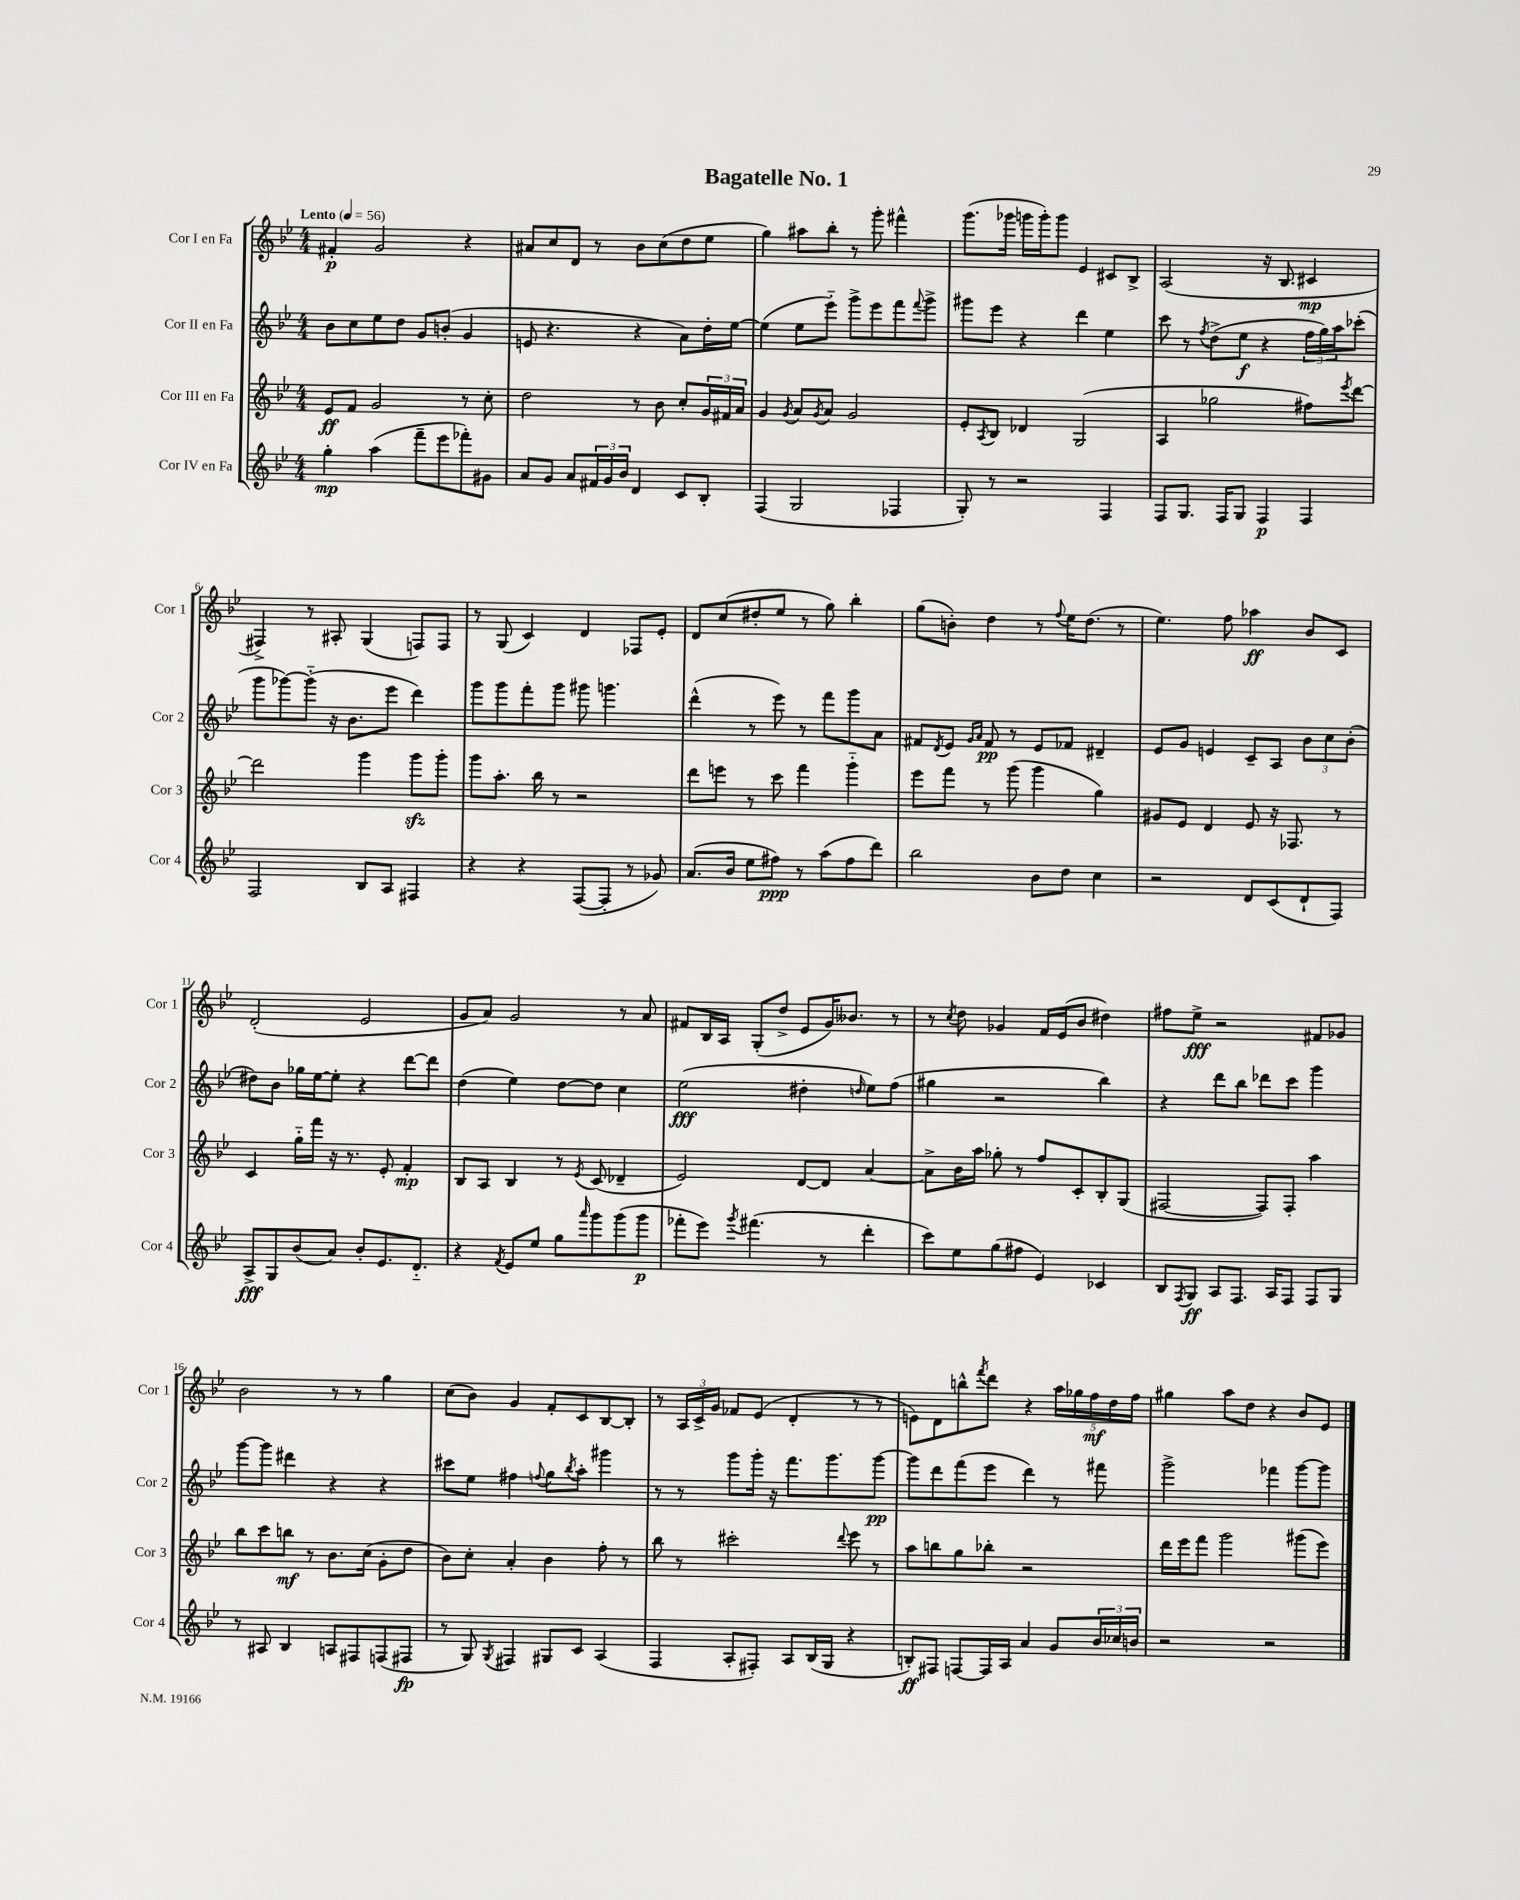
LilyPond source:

\header { title = "Bagatelle No. 1" }
<<
\new StaffGroup <<
\new Staff = "s0" \with { instrumentName = "Cor I en Fa" shortInstrumentName = "Cor 1" } {
    \clef treble \key bes \major \numericTimeSignature \time 4/4 \tempo "Lento" 4 = 56
    fis'4-.\p g'2 r4 |
    ais'8 c''8 d'8 r8 bes'8 c''8( d''8 ees''8 |
    g''4) ais''8 bes''8-. r8 g'''8-. fis'''4-^ |
    g'''8.( ges'''16 g'''16 g'''16-.) g'''8 ees'4 cis'8 bes8-> |
    a2( r16 bes8. cis'4\mp |
    fis4->) r8 ais8-. g4( f8) f8 |
    r8 g8( c'4) d'4 fes8 ees'8-. |
    d'8 c''8( dis''8-. ees''8 r8 g''8) bes''4-. |
    g''8( b'8-.) d''4 r8 \appoggiatura { f''8 } ees''16 d''8.( r8 |
    ees''4.) f''8 aes''4\ff bes'8 c'8 |
    d'2-.( ees'2 |
    g'8 a'8) g'2 r8 a'8 |
    fis'8 bes16 a16 g8-.( d''8-> ees'8 g'16) beses'8. r8 |
    r8 \acciaccatura { c''8 } d''8 ges'4 f'16 ees'16( bes'8 dis''4) |
    fis''8 ees''8->\fff r2 fis'8 ges'8 |
    bes'2 r8 r8 g''4 |
    c''8( bes'8) g'4 f'8-. c'8 bes8~ bes8-. |
    r8 \tuplet 3/2 { a16 c'16-> g'16 } fes'8 ees'8( d'4-. r8 r8 |
    e'8) d'8 b''8-^ \acciaccatura { f'''8 } d'''8 r4 \tuplet 5/4 { a''16 ges''16 f''16\mf d''16 f''16 } |
    gis''4 a''8 d''8 r4 bes'8 ees'8 \bar "|." |
}
\new Staff = "s1" \with { instrumentName = "Cor II en Fa" shortInstrumentName = "Cor 2" } {
    \clef treble \key bes \major \numericTimeSignature \time 4/4
    bes'8 c''8 ees''8 d''8 g'8 b'8-.( g'4 |
    e'8 r4. r4 a'8) d''16-. ees''16~ |
    ees''4( ees''8 ees'''8-_) g'''8-> ees'''8 f'''8 \appoggiatura { f'''8 } g'''8-> |
    gis'''8 ees'''8 r4 d'''4 ees''4 |
    c'''8 r8 \acciaccatura { f''8 } d''8->( ees''8\f r4 \tuplet 3/2 { f''16 g''16) a''16 } ces'''8-.( |
    g'''8 ges'''8~) ges'''8-_( r16 bes'8. ees'''8 d'''4) |
    g'''8 g'''8 f'''8-. g'''8 gis'''8 g'''4. |
    d'''4-^( r8 ees'''8) r8 f'''8 g'''8 a'8 |
    fis'8 \acciaccatura { d'8 } ees'8 \grace { g'16 a'16 } fis'8\pp r8 ees'8 fes'8 dis'4-- |
    ees'8 g'8 e'4 c'8-- a8 \tuplet 3/2 { bes'8 c''8 bes'8-.( } |
    dis''8) bes'8 ges''16 ees''16~ ees''8-. r4 d'''8~ d'''8 |
    d''4( ees''4) d''8~ d''8 c''4 |
    ees''2\fff( dis''4-. \grace { d''16 } ees''8) f''8( |
    gis''4 r2 bes''4) |
    r4 d'''8 bes''8 des'''8 c'''8 g'''4 |
    g'''8~ g'''8 dis'''4 r4 r4 |
    cis'''8 ees''8 fis''4 \appoggiatura { f''8 } g''8 \acciaccatura { bes''8 } a''8-. gis'''4 |
    r8 r8 g'''8 g'''16-. r16 f'''8. g'''8. g'''8~\pp |
    g'''8 d'''8 f'''8( ees'''8 d'''4) r8 fis'''8 |
    g'''2-> fes'''4 g'''8~ g'''8 \bar "|." |
}
\new Staff = "s2" \with { instrumentName = "Cor III en Fa" shortInstrumentName = "Cor 3" } {
    \clef treble \key bes \major \numericTimeSignature \time 4/4
    ees'8\ff f'8 g'2 r8 c''8-. |
    d''2 r8 bes'8 c''8-. \tuplet 3/2 { g'16 fis'16 a'16 } |
    g'4 \acciaccatura { g'8 } a'8 \acciaccatura { g'8 } a'8 g'2 |
    ees'8-. \acciaccatura { a8 } bes8 des'4 g2( |
    a4 ges''2 fis''8) \acciaccatura { ees'''8 } d'''8~ |
    d'''2 g'''4 g'''8\sfz g'''8-. |
    g'''8 a''8.-. bes''16 r8 r2 |
    d'''8 e'''8 r8 c'''8 f'''4 g'''4-_ |
    ees'''8 f'''8 r8 g'''8( g'''4 g''4) |
    gis'8 ees'8 d'4 ees'8 r16 fes8. r8 |
    c'4 g''16-_ f'''16 r16 r8. ees'8-. f'4-.\mp |
    bes8 a8 bes4 r8 \acciaccatura { ees'8 } c'8( des'4-- |
    ees'2) d'8~ d'8 a'4~ |
    a'8-> bes'16 a''16 ges''8-. r8 f''8 c'8-. bes8-. g8( |
    fis2~ fis8) fis8-. a''4 |
    bes''8 c'''8 b''8\mf r8 bes'8. c''16( g'8-. d''8 |
    bes'8) c''8-. a'4-. bes'4 f''8-. r8 |
    bes''8 r8 cis'''2-. \appoggiatura { d'''8 } ees'''8 r8 |
    a''8 b''8 g''8 bes''8-. r2 |
    d'''16 ees'''16 f'''8 g'''2 gis'''8( ees'''8) \bar "|." |
}
\new Staff = "s3" \with { instrumentName = "Cor IV en Fa" shortInstrumentName = "Cor 4" } {
    \clef treble \key bes \major \numericTimeSignature \time 4/4
    g''4-.\mp a''4( f'''8-- ees'''8 fes'''8-.) gis'8 |
    a'8 g'8 a'8 \tuplet 3/2 { fis'16 g'16 bes'16 } d'4 c'8 bes8-. |
    f4( g2 fes4 |
    g8-.) r8 r2 f4 |
    f8 g8. f16 g8 f4\p f4 |
    f2 bes8 a8 fis4 |
    r4 r4 f8~( f8-. r8 ges'8) |
    a'8.( bes'16 ees''8 fis''8\ppp) r8 a''8( fis''8 d'''8) |
    bes''2 bes'8 d''8 c''4 |
    r2 d'8 c'8( d'8-! f8) |
    a8->\fff g8 bes'8( a'8) bes'8-. ees'8. d'8.-_ |
    r4 \acciaccatura { f'8 } ees'8 ees''8 g''8 \grace { a'''16 } g'''8 g'''8( g'''8\p |
    fes'''8-. ees'''8) \acciaccatura { g'''8 } fis'''4.( r8 d'''4-. |
    c'''8) ees''8 g''8( fis''8 ees'4) ces'4 |
    bes8 \acciaccatura { f8 } g8\ff a8 f8. a16 f8 f8 g8 |
    r8 ais8 bes4 a8 fis8 f8( fis8\fp |
    r8 g8) \acciaccatura { g8 } fis4 gis8 c'8 a4( |
    f4 a8-. fis8-.) a8 bes16( g16 r4 |
    b8-.\ff) fis8 f8~ f16 a16 a'4 g'8 \tuplet 3/2 { bes'16 ces''16 b'16 } |
    r2 r2 \bar "|." |
}
>>
>>
